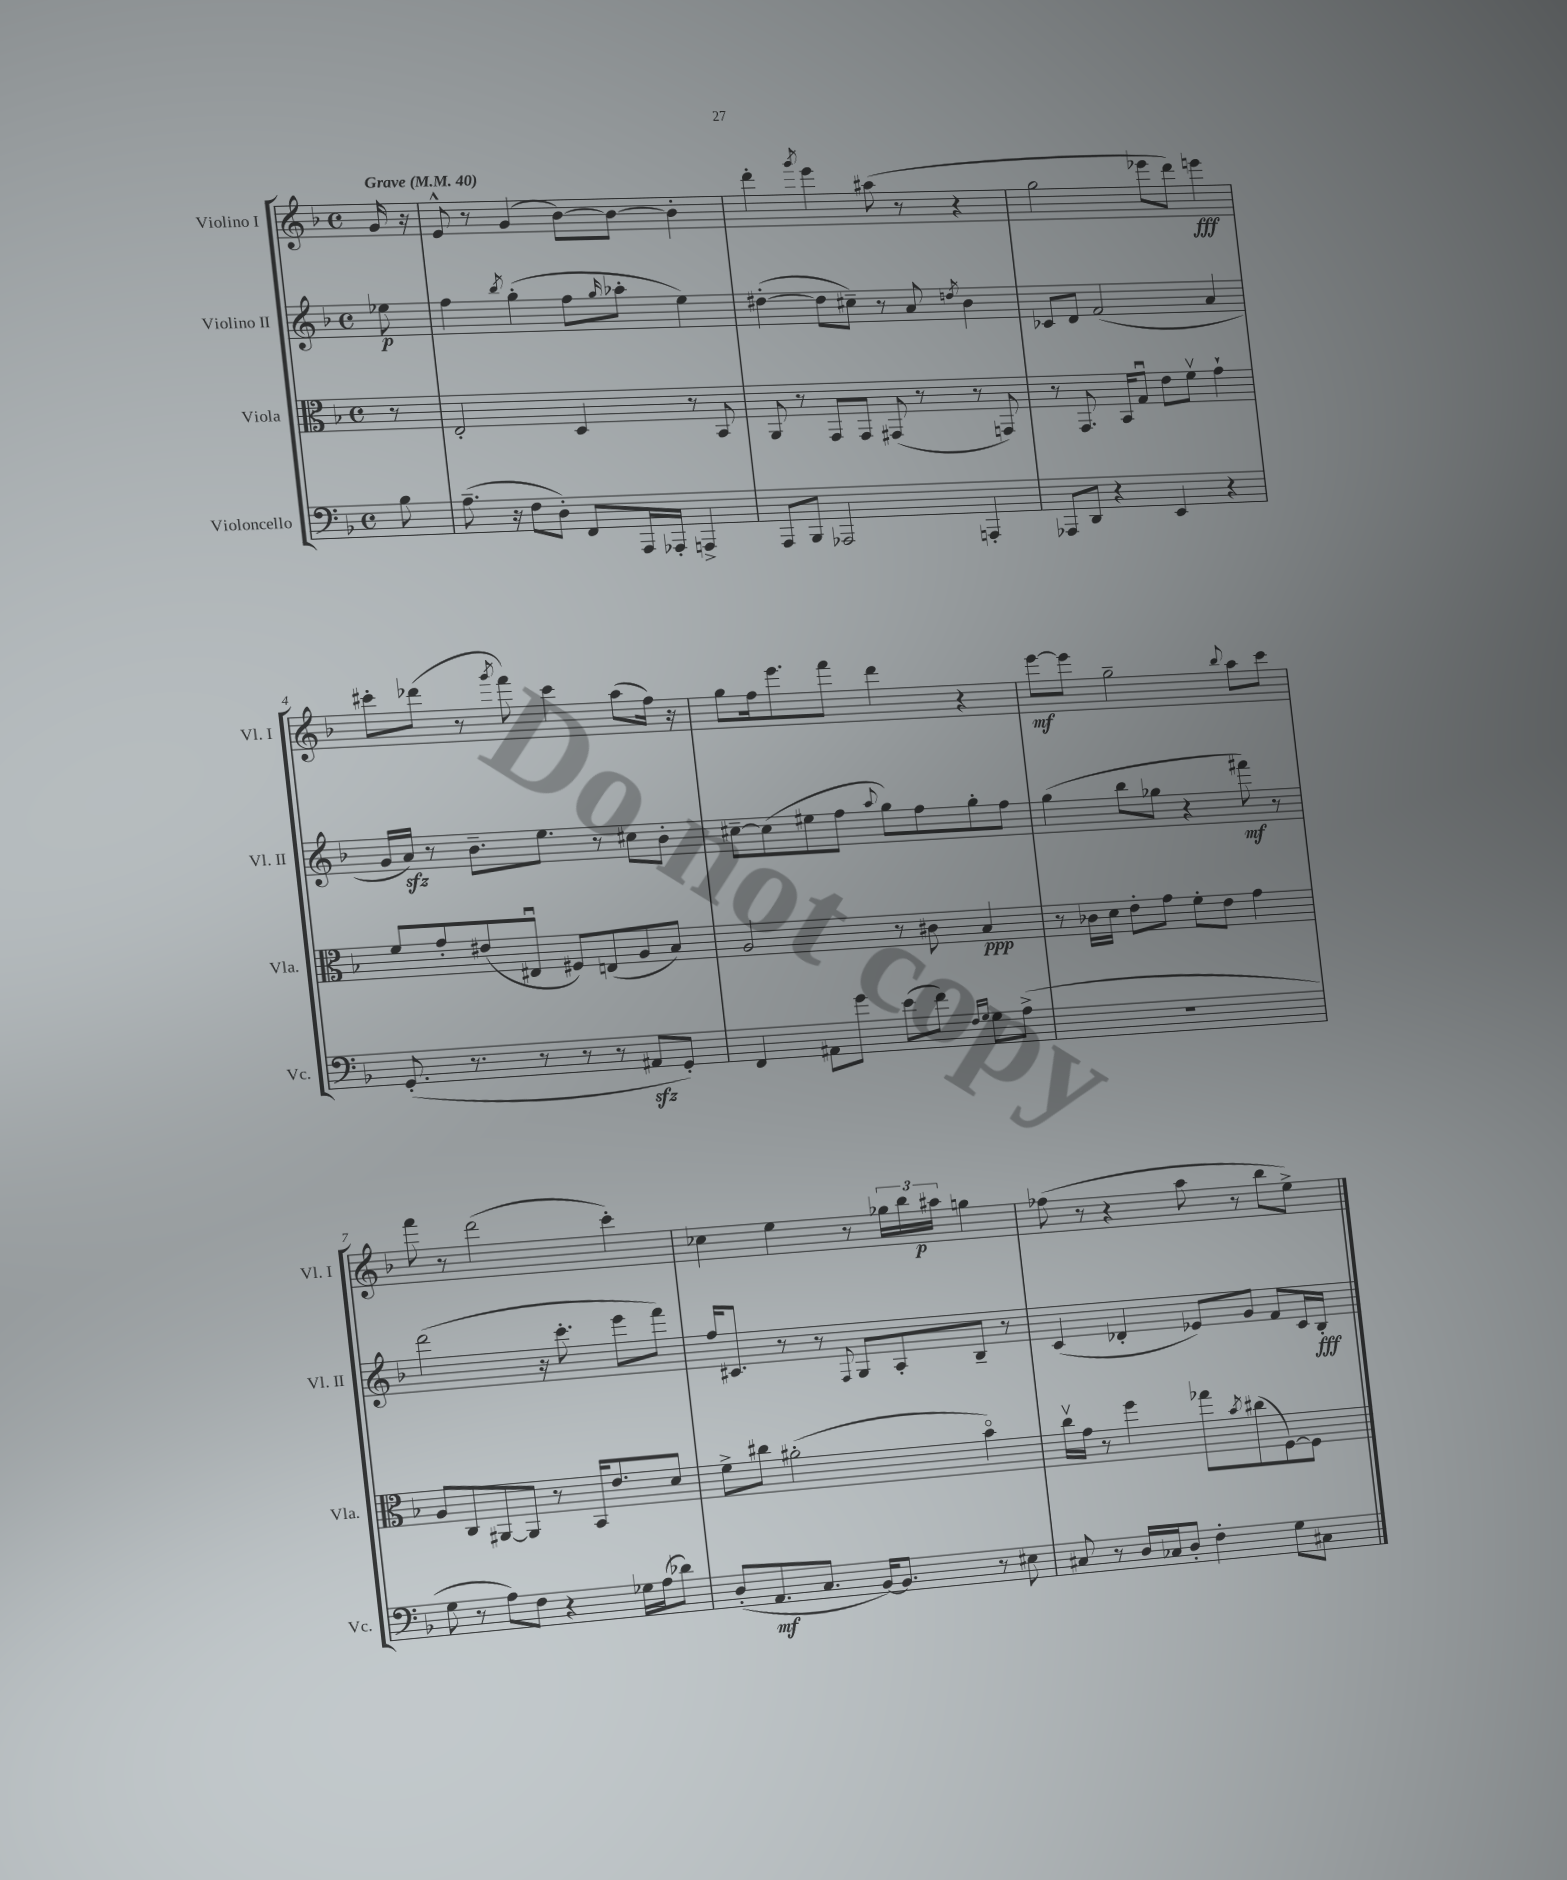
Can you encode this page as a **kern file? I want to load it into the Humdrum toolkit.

**kern	**dynam	**kern	**dynam	**kern	**dynam	**kern	**dynam
*part4	*part4	*part3	*part3	*part2	*part2	*part1	*part1
*staff4	*staff4	*staff3	*staff3	*staff2	*staff2	*staff1	*staff1
*I"Violoncello	*	*I"Viola	*	*I"Violino II	*	*I"Violino I	*
*I'Vc.	*	*I'Vla.	*	*I'Vl. II	*	*I'Vl. I	*
*clefF4	*	*clefC3	*	*clefG2	*	*clefG2	*
*k[b-]	*	*k[b-]	*	*k[b-]	*	*k[b-]	*
*M4/4	*	*M4/4	*	*M4/4	*	*M4/4	*
*met(c)	*	*met(c)	*	*met(c)	*	*met(c)	*
*MM40	*	*MM40	*	*MM40	*	*MM40	*
=	=	=	=	=	=	=	=
!	!	!	!	!	!	!LO:TX:a:B:t=Grave	!
8B-\	.	8r	.	8ee-X\	p	16g/	.
.	.	.	.	.	.	16r	.
=1	=1	=1	=1	=1	=1	=1	=1
(8.A~\	.	2E'/	.	4ff\	.	8e^^/	.
.	.	.	.	.	.	8r	.
16r	.	.	.	.	.	.	.
.	.	.	.	8qbb-/	.	.	.
8F\L	.	.	.	(4gg'\	.	(4g/	.
8D'\J)	.	.	.	.	.	.	.
8FF/L	.	4D/	.	8ff\L	.	[8b-\L)	.
.	.	.	.	16qqgg/	.	.	.
16AAA/L	.	.	.	8aa-X'\J	.	8b-\J_	.
16AAA-X'/JJ	.	.	.	.	.	.	.
4AAAn^/	.	8r	.	4ee\)	.	4b-'\]	.
.	.	8BB-/	.	.	.	.	.
=2	=2	=2	=2	=2	=2	=2	=2
8AAA/L	.	8AA/	.	([4dd#X'\	.	4ddd'\	.
8BBB-/J	.	8r	.	.	.	.	.
.	.	.	.	.	.	8qggg/	.
2AAA-X/	.	8GG/L	.	8dd#\L]	.	4eee\	.
.	.	8GG/J	.	8cc#X~\J)	.	.	.
.	.	(8GG#X/	.	8r	.	(8aa#X\	.
.	.	8r	.	8a/	.	8r	.
.	.	.	.	8qddn/	.	.	.
4AAAn'/	.	8r	.	4b-\	.	4r	.
.	.	8GGn/)	.	.	.	.	.
=3	=3	=3	=3	=3	=3	=3	=3
8AAA-X/L	.	8r	.	8c-X/L	.	2gg\	.
8DD/J	.	8.GG/	.	8d/J	.	.	.
4r	.	.	.	(2f/	.	.	.
.	.	16BB-/KL	.	.	.	.	.
.	.	8Gu/J	.	.	.	.	.
4EE/	.	8e\L	.	.	.	8eee-X\L	.
.	.	8fv\J	.	.	.	8ddd\J)	.
4r	.	4g`\	.	4a/	.	4eeen\	fff
!!LO:LB:g=z
=4	=4	=4	=4	=4	=4	=4	=4
(8.GG'/	.	8f/L	.	16g/LL	.	8ccc#X'\L	.
.	.	.	.	16azz/JJ)	.	.	.
.	.	8g'/	.	8r	.	(8ddd-X\J	.
8.r	.	.	.	.	.	.	.
.	.	(8e#X/	.	8.b-~\L	.	8r	.
.	.	.	.	.	.	8qggg/	.
8r	.	8E#Xu/J	.	.	.	8fff\)	.
.	.	.	.	8.ee\J	.	.	.
8r	.	8F#X/L)	.	.	.	4ccc#\	.
8r	.	(8En/	.	8r	.	.	.
8AA#Xzz/L	.	8A/	.	8cc#X\L	.	(8aa\L	.
8GG'/J)	.	8B-/J)	.	8b-'\J	.	16ff\Jk)	.
.	.	.	.	.	.	16r	.
=5	=5	=5	=5	=5	=5	=5	=5
4FF/	.	2A/	.	[8cc#X~\L	.	8gg\L	.
.	.	.	.	(8cc#\]	.	16ff\k	.
.	.	.	.	.	.	8.eee\	.
8AA#X\L	.	.	.	8ee#X\	.	.	.
8g\J	.	.	.	8ff\J	.	8fff\J	.
.	.	.	.	8qqaa/	.	.	.
(8e\L	.	8r	.	8gg\L)	.	4ddd\	.
8f\J)	.	8c#X\	.	8ff\	.	.	.
16qqF/LL	.	.	.	.	.	.	.
16qqG/JJ	.	.	.	.	.	.	.
8G\L	.	4B-/	ppp	8gg'\	.	4r	.
(8A^\J	.	.	.	8ff\J	.	.	.
=6	=6	=6	=6	=6	=6	=6	=6
1r	.	8r	.	(4gg\	.	[8eee\L	mf
.	.	16c-X\LL	.	.	.	8eee\J]	.
.	.	16d\JJ	.	.	.	.	.
.	.	8e'\L	.	8bb-\L	.	2gg~\	.
.	.	8g\J	.	8gg-X\J	.	.	.
.	.	8f'\L	.	4r	.	.	.
.	.	8e\J	.	.	.	.	.
.	.	.	.	.	.	8qqbb-/	.
.	.	4g\	.	8fff#X\)	mf	8aa\L	.
.	.	.	.	8r	.	8ccc\J	.
!!LO:LB:g=z
=7	=7	=7	=7	=7	=7	=7	=7
8G\	.	8A/L	.	(2ddd\	.	8fff\	.
8r	.	8C/	.	.	.	8r	.
8A\L)	.	[8AA#X/	.	.	.	(2ddd\	.
8F\J	.	8AA#/J]	.	.	.	.	.
4r	.	8r	.	16r	.	.	.
.	.	.	.	8.ccc'\	.	.	.
.	.	16BB-/KL	.	.	.	.	.
.	.	8.e/	.	.	.	.	.
16G-X\LL	.	.	.	8eee\L	.	4ccc'\)	.
(16A\J	.	.	.	.	.	.	.
8d-X\J)	.	8d/J	.	8fff\J)	.	.	.
=8	=8	=8	=8	=8	=8	=8	=8
(8D'/L	.	8f^\L	.	16ff/KL	.	4cc-X\	.
.	.	.	.	8.c#X/J	.	.	.
8.AA/	mf	8cc#X\J	.	.	.	.	.
.	.	(2a#X'\	.	8r	.	4ee\	.
8.C/J	.	.	.	.	.	.	.
.	.	.	.	8r	.	.	.
.	.	.	.	8qqF/	.	.	.
[16BB-/KL)	.	.	.	8G/L	.	8r	.
8.BB-/J]	.	.	.	.	.	.	.
.	.	.	.	8A'/	.	24gg-X\LL	.
.	.	.	.	.	.	24bb-\	.
.	.	.	.	.	.	24aa#X\JJ	p
8r	.	4b-\)	.	8B-~/J	.	4ggn\	.
8E#X\	.	.	.	8r	.	.	.
=9	=9	=9	=9	=9	=9	=9	=9
8C#X/	.	16ccv\LL	.	(4c/	.	(8ff-X\	.
.	.	16g\JJ	.	.	.	.	.
8r	.	8r	.	.	.	8r	.
16D/LL	.	4ff\	.	4d-X'/	.	4r	.
16C-X/J	.	.	.	.	.	.	.
8D'/J	.	.	.	.	.	.	.
4F'\	.	8gg-X\L	.	8e-X/L)	.	8aa\	.
.	.	8qb-/	.	.	.	.	.
.	.	(8cc#X\	.	8g/J	.	8r	.
8G\L	.	[8F\)	.	8f/L	.	8bb-\L	.
8C#X\J	.	8F\J]	.	16c/L	.	8ee^\J)	.
.	.	.	.	16B-'/JJ	fff	.	.
==	==	==	==	==	==	==	==
*-	*-	*-	*-	*-	*-	*-	*-
